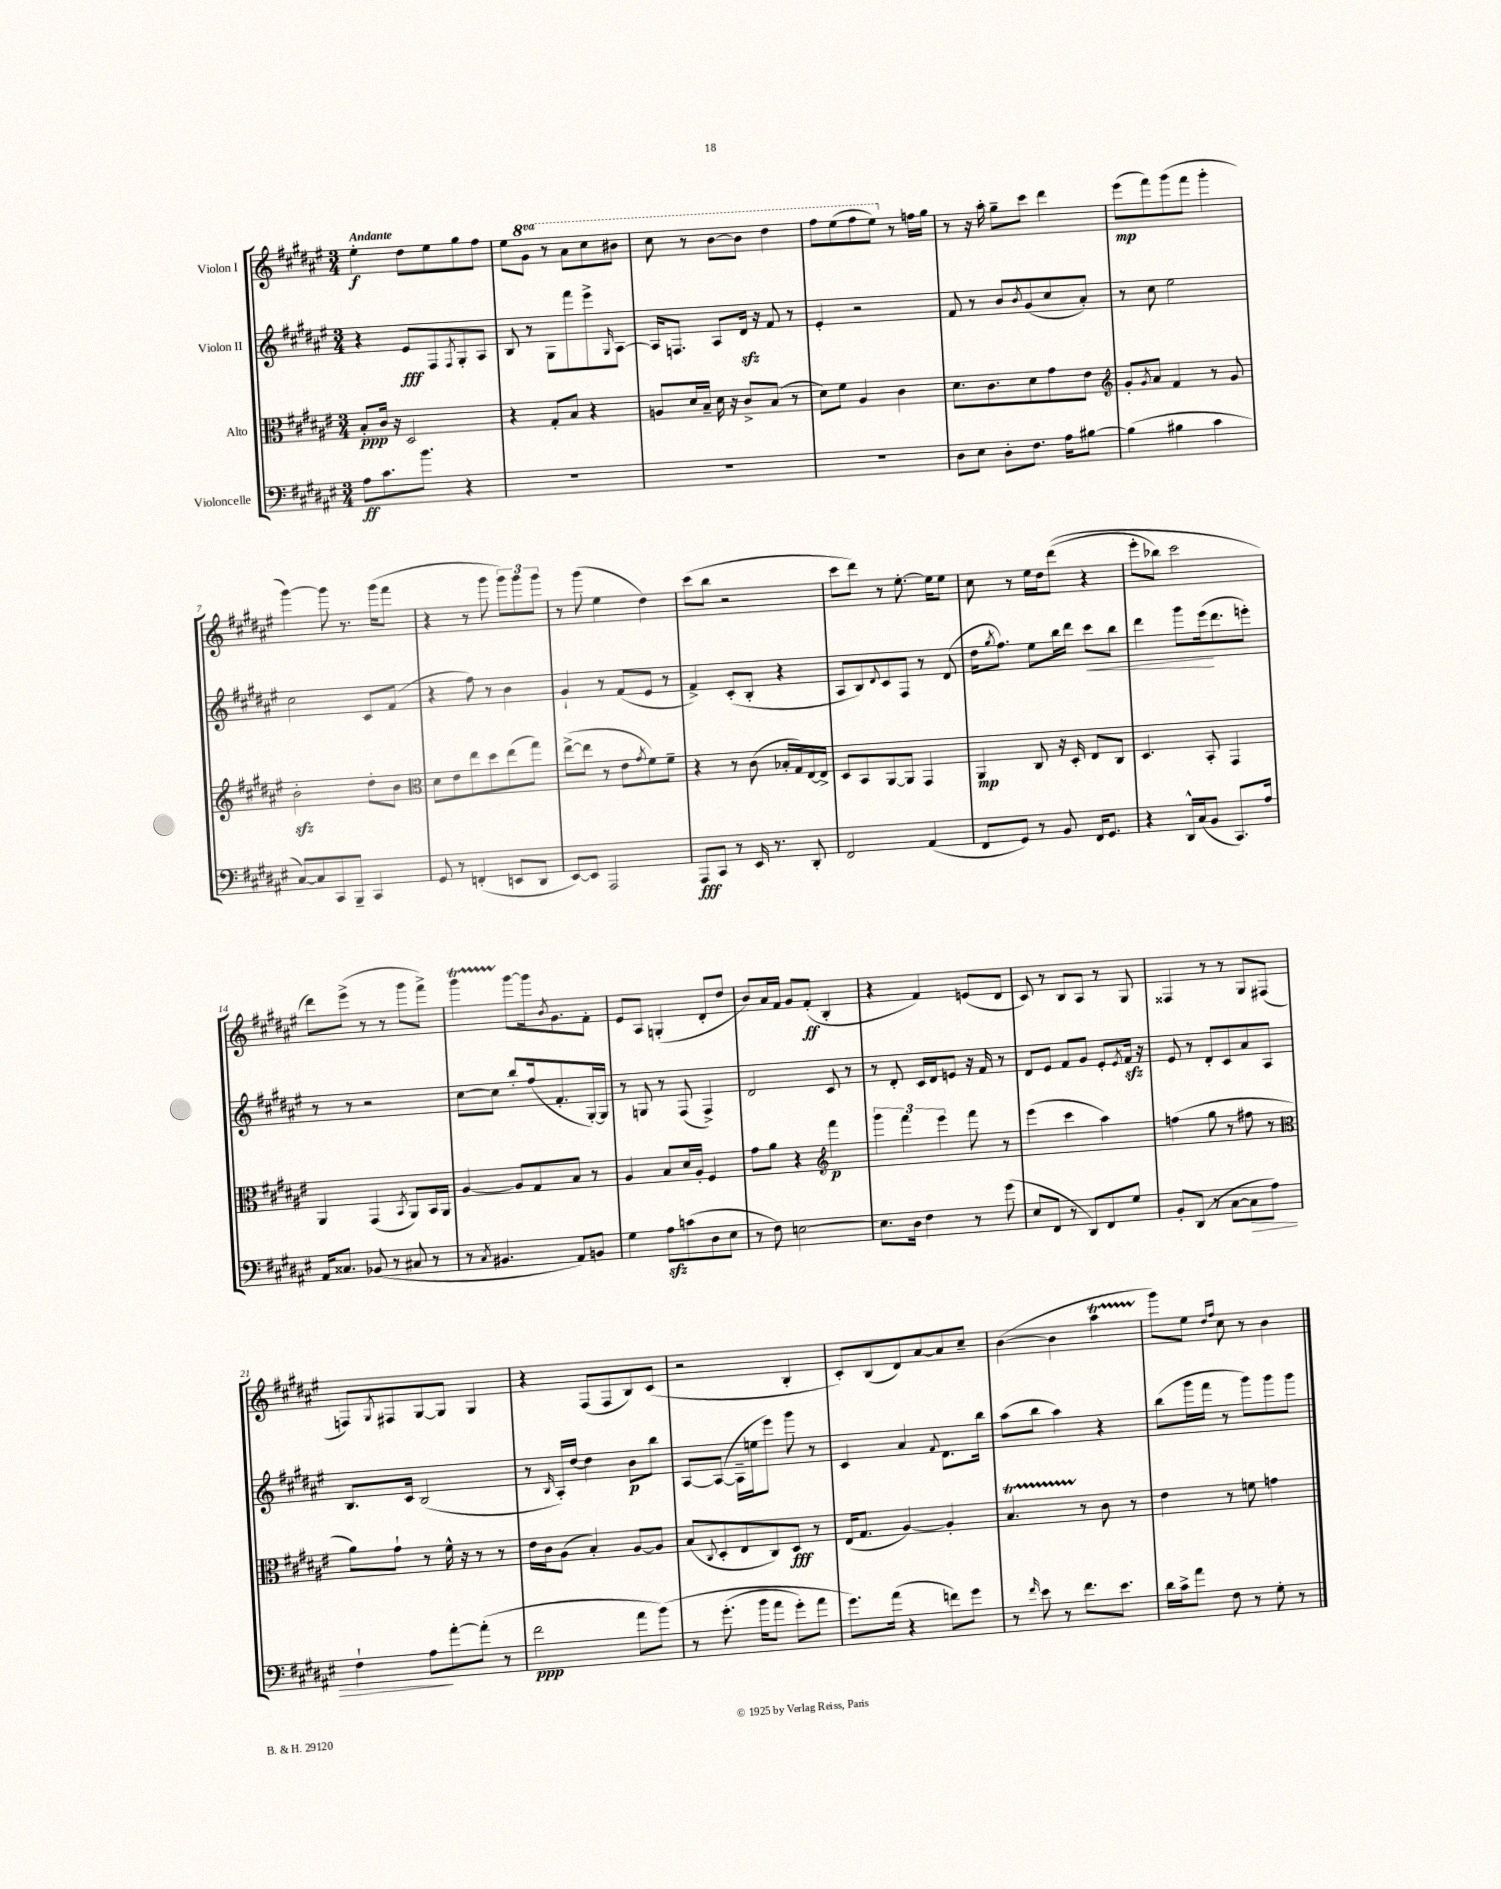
<<
\new StaffGroup <<
\new Staff = "s0" \with { instrumentName = "Violon I" } {
    \clef treble \key fis \major \numericTimeSignature \time 3/4 \set Staff.ottavationMarkups = #ottavation-simple-ordinals \tempo "Andante"
    eis''4-.\f dis''8 eis''8 gis''8 fis''8 |
    eis''8 \ottava #1 gis''8 r8 ais''8 cis'''8 bis''8 |
    cis'''8 r8 b''8~ b''8 dis'''4 |
    fis'''8 eis'''8( fis'''8 eis'''8) \ottava #0 r8 f''16 gis''16 |
    r8 r16 ais''16-. gis''8-- cis'''8 dis'''4 |
    eis'''8\mp( fis'''8) gis'''8( fis'''8 gis'''4-. |
    gis'''4~) gis'''8 r8. gis'''16( fis'''8 |
    r4 r8 gis'''8 \tuplet 3/2 { gis'''8) gis'''8 gis'''8 } |
    r8 gis'''8( eis''4 dis''4) |
    cis'''8( b''8 r2 |
    cis'''8 dis'''8) r8 eis''8.~-. eis''16 eis''8 |
    cis''8 r8 eis''16 dis''16 dis'''8(\( r4 |
    eis'''8-. bes''8) cis'''2 |
    dis'''8\) eis'''8->( r8 r8 gis'''8 fis'''8->) |
    gis'''4\startTrillSpan gis'''8~\stopTrillSpan gis'''16 \acciaccatura { b'8 } gis'8. fis'8-. |
    eis'8 ais8 g4-.( dis'8-. dis''8 |
    b'8) ais'16 fis'16 gis'8 fis'8-.\ff( b4-. |
    r4 fis'4) e'8( dis'8 |
    cis'8) r8 b8 ais8 r8 gis8 |
    fisis4 r8 r8 gis8 fis8( |
    f8) \acciaccatura { gis8 } fis8 gis8~ gis8 gis4 |
    r4 fis8( fis8 b8) cis'8( |
    r2 b4-. |
    cis'8-.) b8( dis'8) ais'8~ ais'8 cis''8-- |
    b'4~( b'4 ais''4\startTrillSpan |
    gis'''8\stopTrillSpan) eis''8 \grace { dis''16 fis''16 } cis''8 r8 b'4 \bar "|." |
}
\new Staff = "s1" \with { instrumentName = "Violon II" } {
    \clef treble \key fis \major \numericTimeSignature \time 3/4
    r4 eis'8\fff fis8 \acciaccatura { fis8 } gis8-. ais8 |
    b8 r8 gis8 fis'''8 eis'''8-> \grace { gis16 } ais8~ |
    ais16 f8. ais8 dis'16\sfz r16 fis'8 r8 |
    eis'4-. r2 |
    fis'8 r8 b'8 \acciaccatura { b'8 } gis'8( cis''8 ais'8-.) |
    r8 cis''8 eis''2 |
    cis''2 cis'8 fis'8( |
    r4 fis''8) r8 b'4 |
    gis'4-! r8 fis'8( eis'8 r8 |
    fis'4->) cis'8-.( b8-. r4 |
    ais8 b8) \appoggiatura { dis'8 } cis'8 fis8 r8 dis'8( |
    dis''16 \acciaccatura { gis''8 } fis''8.) eis''8 b''16 dis'''16 cis'''8\< b''8 |
    dis'''4 gis'''8 eis'''16\!( dis'''8. e'''8-.) |
    r8 r8 r2 |
    cis''8~ cis''8 b''8-. fis''16( fis'8.-. gis16~-.) gis16 |
    r8 g8 r8 fis8( fis4->) |
    dis'2 cis'8 r8 |
    r8 dis'8-. cis'16 dis'16 e'8 r16 fis'16 r8 |
    dis'8 eis'8 fis'8 gis'8 eis'8-. \acciaccatura { eis'8 } fis'16\sfz r16 |
    eis'8 r8 dis'8-. cis'8 ais'8 ais8 |
    b8. cis'16 b2( |
    r8 \grace { b16 } ais16-.) dis''16~ dis''4 b'8\p b''8 |
    ais8~ ais8~( ais16-- e''16 eis'''8) gis'''8 r8 |
    cis'4 ais'4 \appoggiatura { fis'8 } dis'8. b''16 |
    ais''8( b''8 ais''4) r4 |
    b''8( gis'''16 fis'''16 r8 gis'''8) gis'''8 gis'''8 \bar "|." |
}
\new Staff = "s2" \with { instrumentName = "Alto" } {
    \clef alto \key fis \major \numericTimeSignature \time 3/4
    b8-.\ppp cis'16 r16 dis2 |
    r4 gis8-. b8 r4 |
    a8 dis'16 b16-- dis'16 r16 cis'8-> b8( r8 |
    dis'8) fis'8 ais4 cis'4 |
    dis'8. cis'8. dis'8 gis'8 eis'8 |
    \clef treble gis'8-. \acciaccatura { gis'8 } ais'8 fis'4 r8 gis'8 |
    b'2-.\sfz dis''8-. b'8 |
    \clef alto dis'8 eis'8 eis''8 dis''8 eis''8( gis''8) |
    eis''8~->( eis''8 r8 eis'8 \acciaccatura { gis'8 } fis'8) fis'8-- |
    r4 r8 cis'8( bes16-. gis16) eis16~ eis16-> |
    dis8 b,8 ais,8~ ais,8 gis,4 |
    ais,4\mp cis8 r16 dis16-. eis8 cis8 |
    dis4. b,8-. gis,4 |
    ais,4 gis,4( \acciaccatura { b,8 } ais,8) b,16 ais,16 |
    ais4~ ais8 gis8 b8 r8 |
    ais4 b8 dis'16 ais16-. fis4 |
    gis'8 ais'8 r4 \clef treble fis'''4\p |
    \tuplet 3/2 { gis'''4 fis'''4 eis'''4 } fis'''8 r8 |
    eis'''4( cis'''4 ais''4) |
    f''4( gis''8 r8 fis''8 r8 |
    \clef alto ais'8) gis'8-! r8 fis'16-^ r16 r8 r8 |
    eis'16 cis'16 ais8( b4-.) ais8~ ais8 |
    b8( \appoggiatura { cis8 } dis8-. eis8 cis8) dis8\fff r8 |
    eis16( gis8. ais4~) ais4-. |
    b4.\startTrillSpan r8\stopTrillSpan cis'8 r8 |
    eis'4 r8 f'8 g'4 \bar "|." |
}
\new Staff = "s3" \with { instrumentName = "Violoncelle" } {
    \clef bass \key fis \major \numericTimeSignature \time 3/4
    ais8\ff cis'8. b'8. r4 |
    R2. |
    R2. |
    R2. |
    dis8 eis8 dis8-. fis8. ais16 bis8~ |
    bis4( bis4 cis'4 |
    cis8~) cis8 cis,8 b,,8-- cis,4 |
    gis,8 r8 f,4-.( e,8 dis,8 |
    eis,8~) eis,8 ais,,2 |
    ais,,8\fff cis,8 r8 eis,16 r8. dis,8-. |
    fis,2 ais,4( |
    fis,8 gis,8) r8 b,8 fis,16 gis,8. |
    r4 dis,16-^ cis16( b,8 cis,8.) ais16 |
    ais,16 cisis8. bes,8( r8 cis8 r8 |
    r8 \acciaccatura { cis8 } bis,4. ais,8) b,8 |
    gis4 ais8\sfz c'8( dis8 eis8 |
    r8 fis8) e2~ |
    e8. dis16 fis4 r8 gis'8( |
    eis8 fis,8 r8 dis,8) fis,8 gis8 |
    b,8-. dis,8( r8 cis8~ cis8\> ais8) |
    fis4-! ais8\! ais'8~-. ais'8-.( r8 |
    fis'2\ppp ais'8 b'8)\( |
    r8 gis'8.-.( b'16 ais'8 gis'8-.) ais'8 |
    gis'8.\) ais'16( r4 f'8) gis'8 |
    r8 \grace { fis'16 } eis'8 r8 fis'8. eis'8. |
    dis'16 cis'16-> ais'8 fis8 r8 gis8-. r8 \bar "|." |
}
>>
>>
